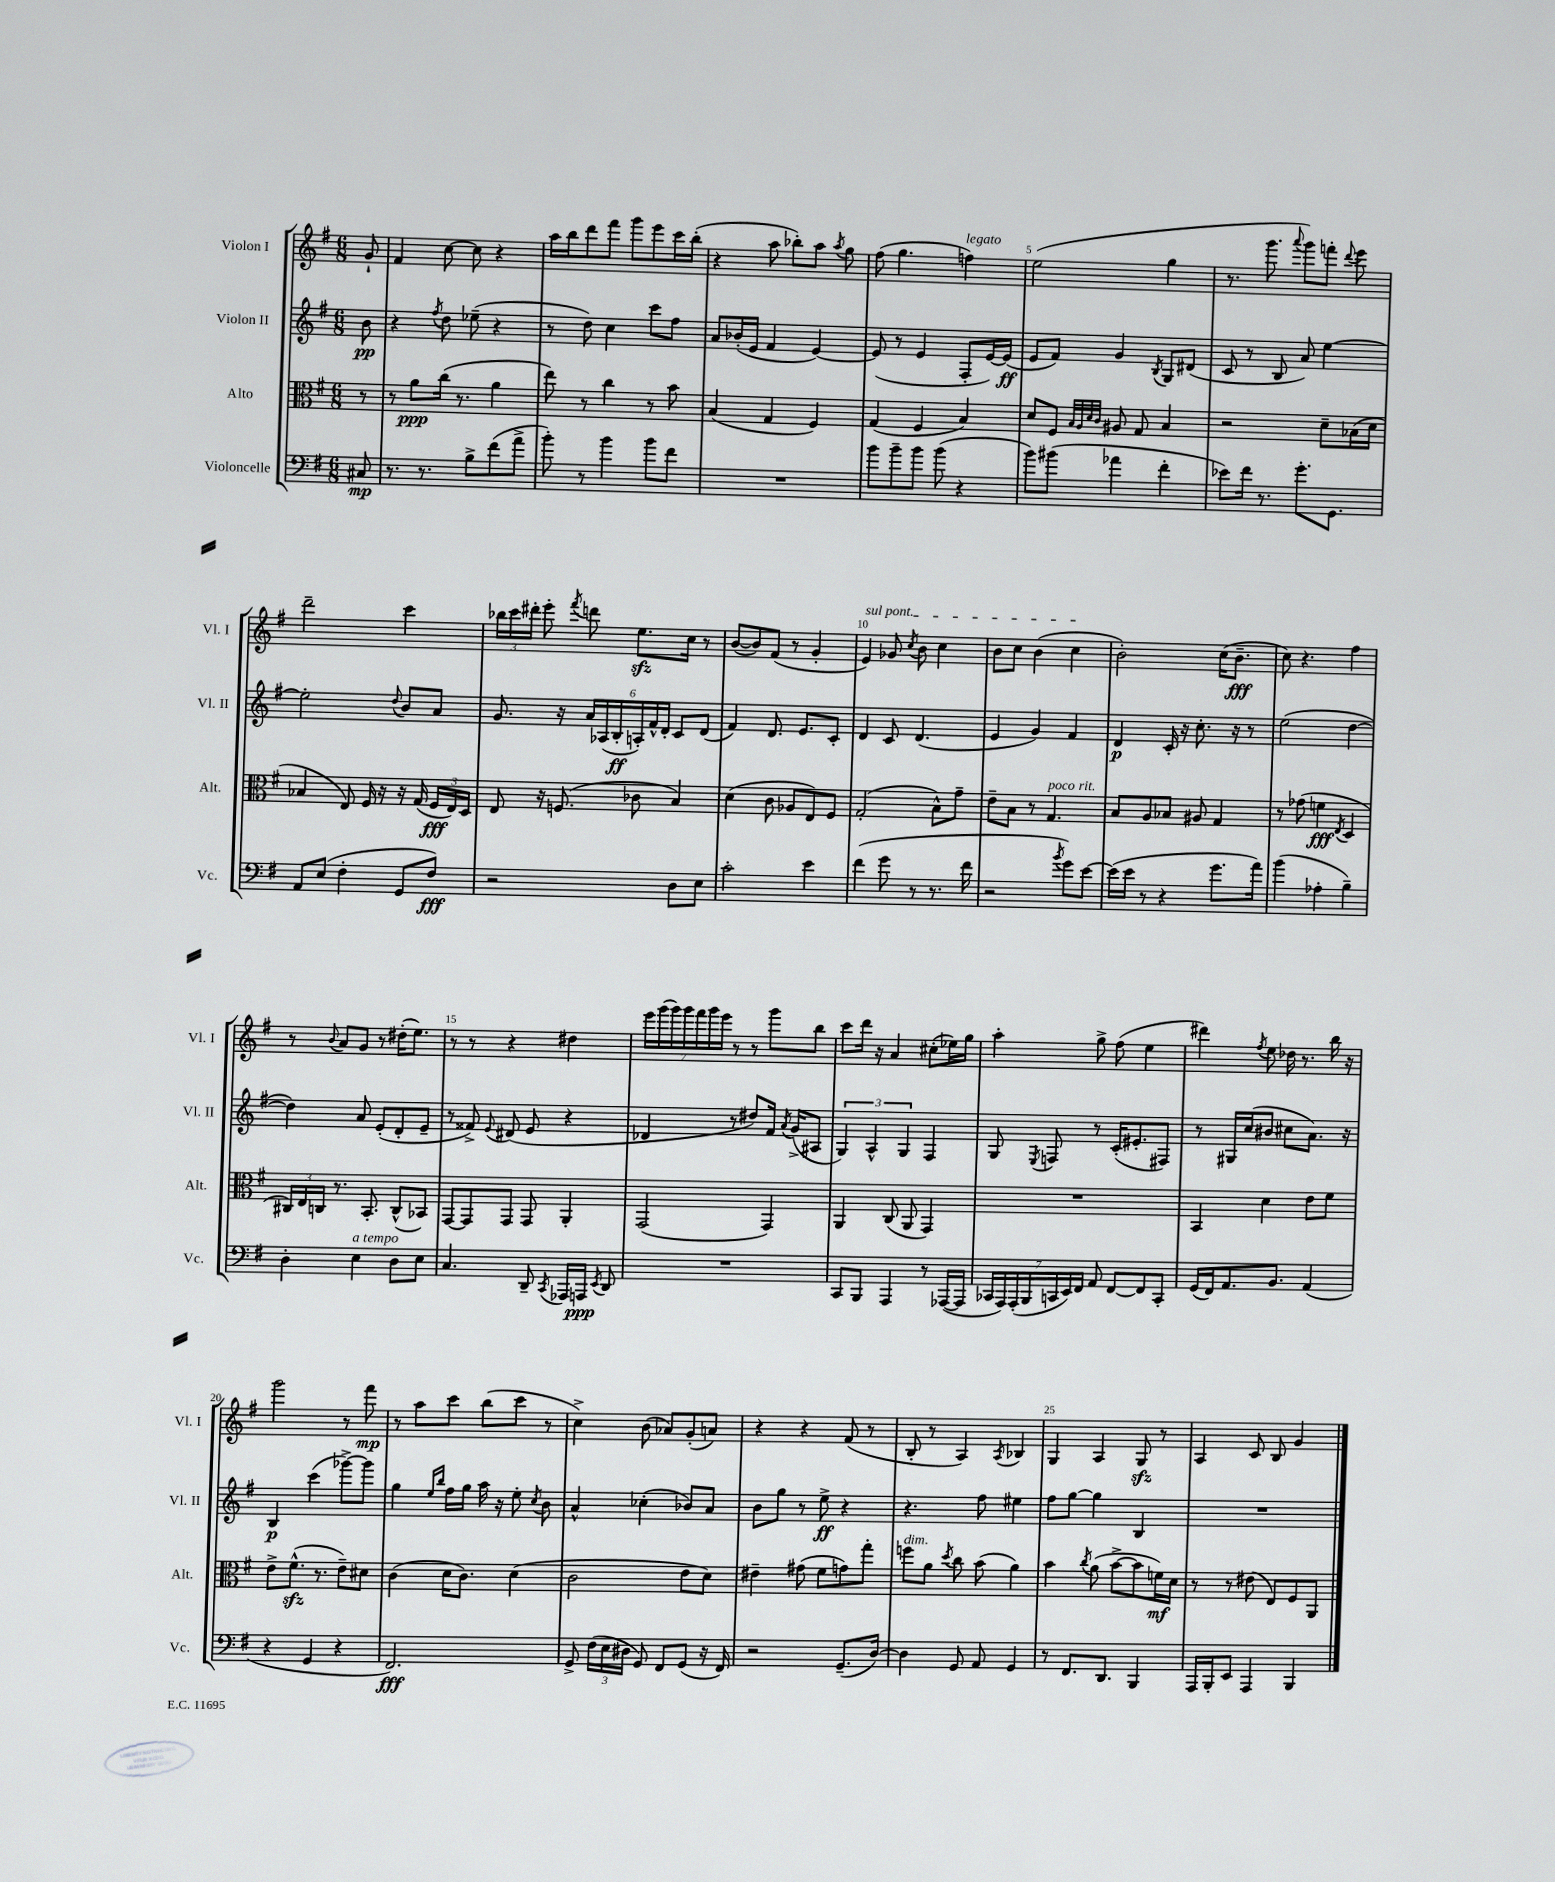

**kern	**kern	**kern	**kern
*staff4	*staff3	*staff2	*staff1
*clefF4	*clefC3	*clefG2	*clefG2
*k[f#]	*k[f#]	*k[f#]	*k[f#]
*M6/8	*M6/8	*M6/8	*M6/8
8C#	8r	8b	8g`
=	=	=	=
8.r	8r	4r	4f#
.	8a	.	.
8.r	.	.	.
.	.	8qff#	.
.	(16cc	8dd	[8cc
.	8.r	.	.
8B^	.	(8ee-~	8cc]
(8f#	4a	4r	4r
8a^	.	.	.
=	=	=	=
8b')	8ee)	8r	16aa
.	.	.	16bb
8r	8r	8dd)	8ddd
4b	4cc	4cc	8fff#
.	.	.	8ggg
8b	8r	8ccc	8eee
8f#	8b	8ff#	16ccc
.	.	.	(16bb'
=	=	=	=
2.r	(4B	8a	4r
.	.	(16b-'	.
.	.	16e	.
.	4G	4f#	8aa
.	.	.	8bb-')
.	4F#)	[4e)	8aa
.	.	.	8qaa
.	.	.	8gg
=	=	=	=
8b	(4G	(8e]	(8ff#
8b~	.	8r	4.gg
8b	4F#	4e	.
(8b	.	.	.
4r	4B)	8F#'	4ff)
.	.	[16e)	.
.	.	(16e]	.
=	=	=	=
8b)	8d	8e	(2ee
(8b#	8F#	8f#)	.
.	32qqB	.	.
.	32qqA	.	.
.	32qqd	.	.
.	32qqc	.	.
4a-	8A#	4g	.
.	8G	.	.
.	.	8qB	.
4f#'	4B	8G	4gg
.	.	(8d#	.
=	=	=	=
8e-)	2r	8c	8.r
16f#	.	8r	.
8.r	.	.	8.ggg
.	.	8B	.
.	.	.	8qqaaa
8.g'	.	8a)	8ggg)
.	8d~	[4ee	8fff'
8.GG	.	.	.
.	.	.	8qqddd
.	(16B-	.	8eee
.	16d	.	.
=	=	=	=
8AA	4B-	2ee']	2ddd~
(8E	.	.	.
4F#'	8E)	.	.
.	16F#	.	.
.	16r	.	.
.	.	8qqdd	.
8GG	16r	8b	4ccc
.	(16G	.	.
8F#)	24F#	8a	.
.	24E)	.	.
.	24D	.	.
=	=	=	=
2r	8E	8.g	24bb-
.	.	.	24ccc
.	.	.	24ddd#'
.	16r	.	8eee'
.	(8.F	16r	.
.	.	.	8qfff#
.	.	24a	8ddd
.	.	(24A-	.
.	.	24B'	.
.	8c-	24A')	8.ee
.	.	24f#^^	.
.	.	24d'	.
8D	4B)	8c	.
.	.	.	16cc
8E	.	(8d	8r
=	=	=	=
2c'	(4d	4f#)	([8b
.	.	.	8b])
.	8c	8.d	(8f#
.	8A-	.	8r
.	.	8.e	.
4e	8E)	.	4g'
.	8F#	8c'	.
=	=	=	=
(4f#	(2G'	4d	4e)
8g	.	8c	8g-
.	.	.	8qcc
8r	.	(4.d	8b
8.r	8B^^)	.	4cc
.	8g~	.	.
16f#	.	.	.
=	=	=	=
2r	8e~	4e	8b
.	8B	.	8cc
.	8r	4g)	(4b
.	4.G	.	.
8qb	.	.	.
8g)	.	4f#	4cc
[8e	.	.	.
=	=	=	=
(16e]	8B	4d	2b')
16e	.	.	.
8r	8A	.	.
4r	8B-	16c'	.
.	.	16r	.
.	8A#	8.cc'	.
8.g	4G	.	(16cc
.	.	16r	8.b~
.	.	8r	.
16a)	.	.	.
=	=	=	=
(4b	8r	(2ee	8cc)
.	(8g-	.	4.r
4A-'	4f	.	.
.	8qE	.	.
4B~)	4D	[4dd	4ff#
=	=	=	=
4D'	24C#)	4dd])	8r
.	24E	.	.
.	24C	.	.
.	.	.	8qqb
.	8.r	.	8a
4E	.	8a	8g
.	8.BB'	.	.
.	.	(8e'	8r
8D	(8C^^	8d'	(16dd#'
.	.	.	8.ee)
8E	8BB-)	8e~	.
=	=	=	=
4.C	[8GG	8r	8r
.	8GG]	8f##^)	8r
.	.	8qqe	.
.	8GG	(8d#	4r
8DD~	8GG	8e	.
8qCC	.	.	.
16AAA-	4AA'	4r	4dd#
16AAA	.	.	.
8qEE	.	.	.
8DD	.	.	.
=	=	=	=
2.r	(2GG	4d-	28eee
.	.	.	(28ggg
.	.	.	28ggg)
.	.	.	28ggg
.	.	.	28fff#
.	.	.	28ggg
.	.	.	28eee
.	.	8r	8r
.	.	8dd#)	8r
.	4GG)	16f#	8ggg
.	.	8qa	.
.	.	(16g^	.
.	.	8A#	8bb
=	=	=	=
8CC	4AA	6G)	8ccc
8BBB	.	.	16ddd
.	.	6A^^	.
.	.	.	16r
4AAA	(8C	.	4a
.	.	6G	.
.	8AA	.	.
8r	4GG)	4F#	(8cc#'
([16AAA-	.	.	16ee-)
16AAA-]	.	.	16gg
=	=	=	=
28CC-	2.r	8G	4aa'
28AAA)	.	.	.
(28AAA'	.	.	.
28BBB	.	.	.
.	.	8qE	.
.	.	8F	.
28CC	.	.	.
28EE)	.	.	.
28FF#	.	.	.
8AA	.	8r	8gg^
[8FF#	.	(16c'	(8ff#
.	.	8.e#'	.
8FF#]	.	.	4ee
8CC'	.	8F#)	.
=	=	=	=
(16GG	4BB	8r	4ddd#)
16FF#)	.	.	.
8.AA	.	16G#	.
.	.	(16cc	.
.	.	.	8qff#
.	4d	8b#	8ee
8.BB	.	.	.
.	.	8cc#	16dd-
.	.	.	8.r
(4AA	8e	8.a)	.
.	8f#	.	16bb
.	.	16r	16r
=	=	=	=
4r	8e^	4B	2ggg
.	(8.f#^^	.	.
4GG	.	(4ccc	.
.	8.r	.	.
4r	8e~)	[8ggg-^)	8r
.	8d#	8ggg-]	8fff#
=	=	=	=
2.FF#)	(4c	4gg	8r
.	.	.	8aa
.	.	16qqee	.
.	.	16qqbb	.
.	16d	16ff#	8ccc
.	8.c)	16gg	.
.	.	16aa	(8bb
.	.	16r	.
.	(4d	8ee'	8ccc
.	.	8qcc	.
.	.	8b	8r
=	=	=	=
8GG^	2c	4a^^	4cc^)
(24F#	.	.	.
24E	.	.	.
24D#	.	.	.
8GG)	.	(4cc-'	(8b
8FF#	.	.	8a-)
(8GG	8e	8b-)	(8g'
16r	8d)	8a	8a)
16FF#)	.	.	.
=	=	=	=
2r	4e#~	8b	4r
.	.	8gg	.
.	(8g#	8r	4r
.	8f#	8ee^	.
(8.GG~	8g)	4r	(8f#
.	8gg'	.	8r
[16D)	.	.	.
=	=	=	=
4D]	8ff	4.r	8B'
.	8a	.	8r
.	8qdd	.	.
8GG	8cc	.	4A)
8AA	(8b	8ff#	.
.	.	.	8qA
4GG	4a)	4ee#	4B-
=	=	=	=
8r	4b	8ff#	4G
8.FF#	.	[8gg	.
.	8qcc	.	.
.	(8a	4gg]	4A
8.DD	.	.	.
.	[8b^	.	.
4BBB	8b]	4B	8G
.	16f)	.	8r
.	16d	.	.
=	=	=	=
16AAA	8r	2.r	4A
16BBB'	.	.	.
8EE	8r	.	.
4AAA	(8e#	.	8c
.	8E)	.	8B
4BBB	8F#	.	4g
.	8AA	.	.
==	==	==	==
*-	*-	*-	*-
